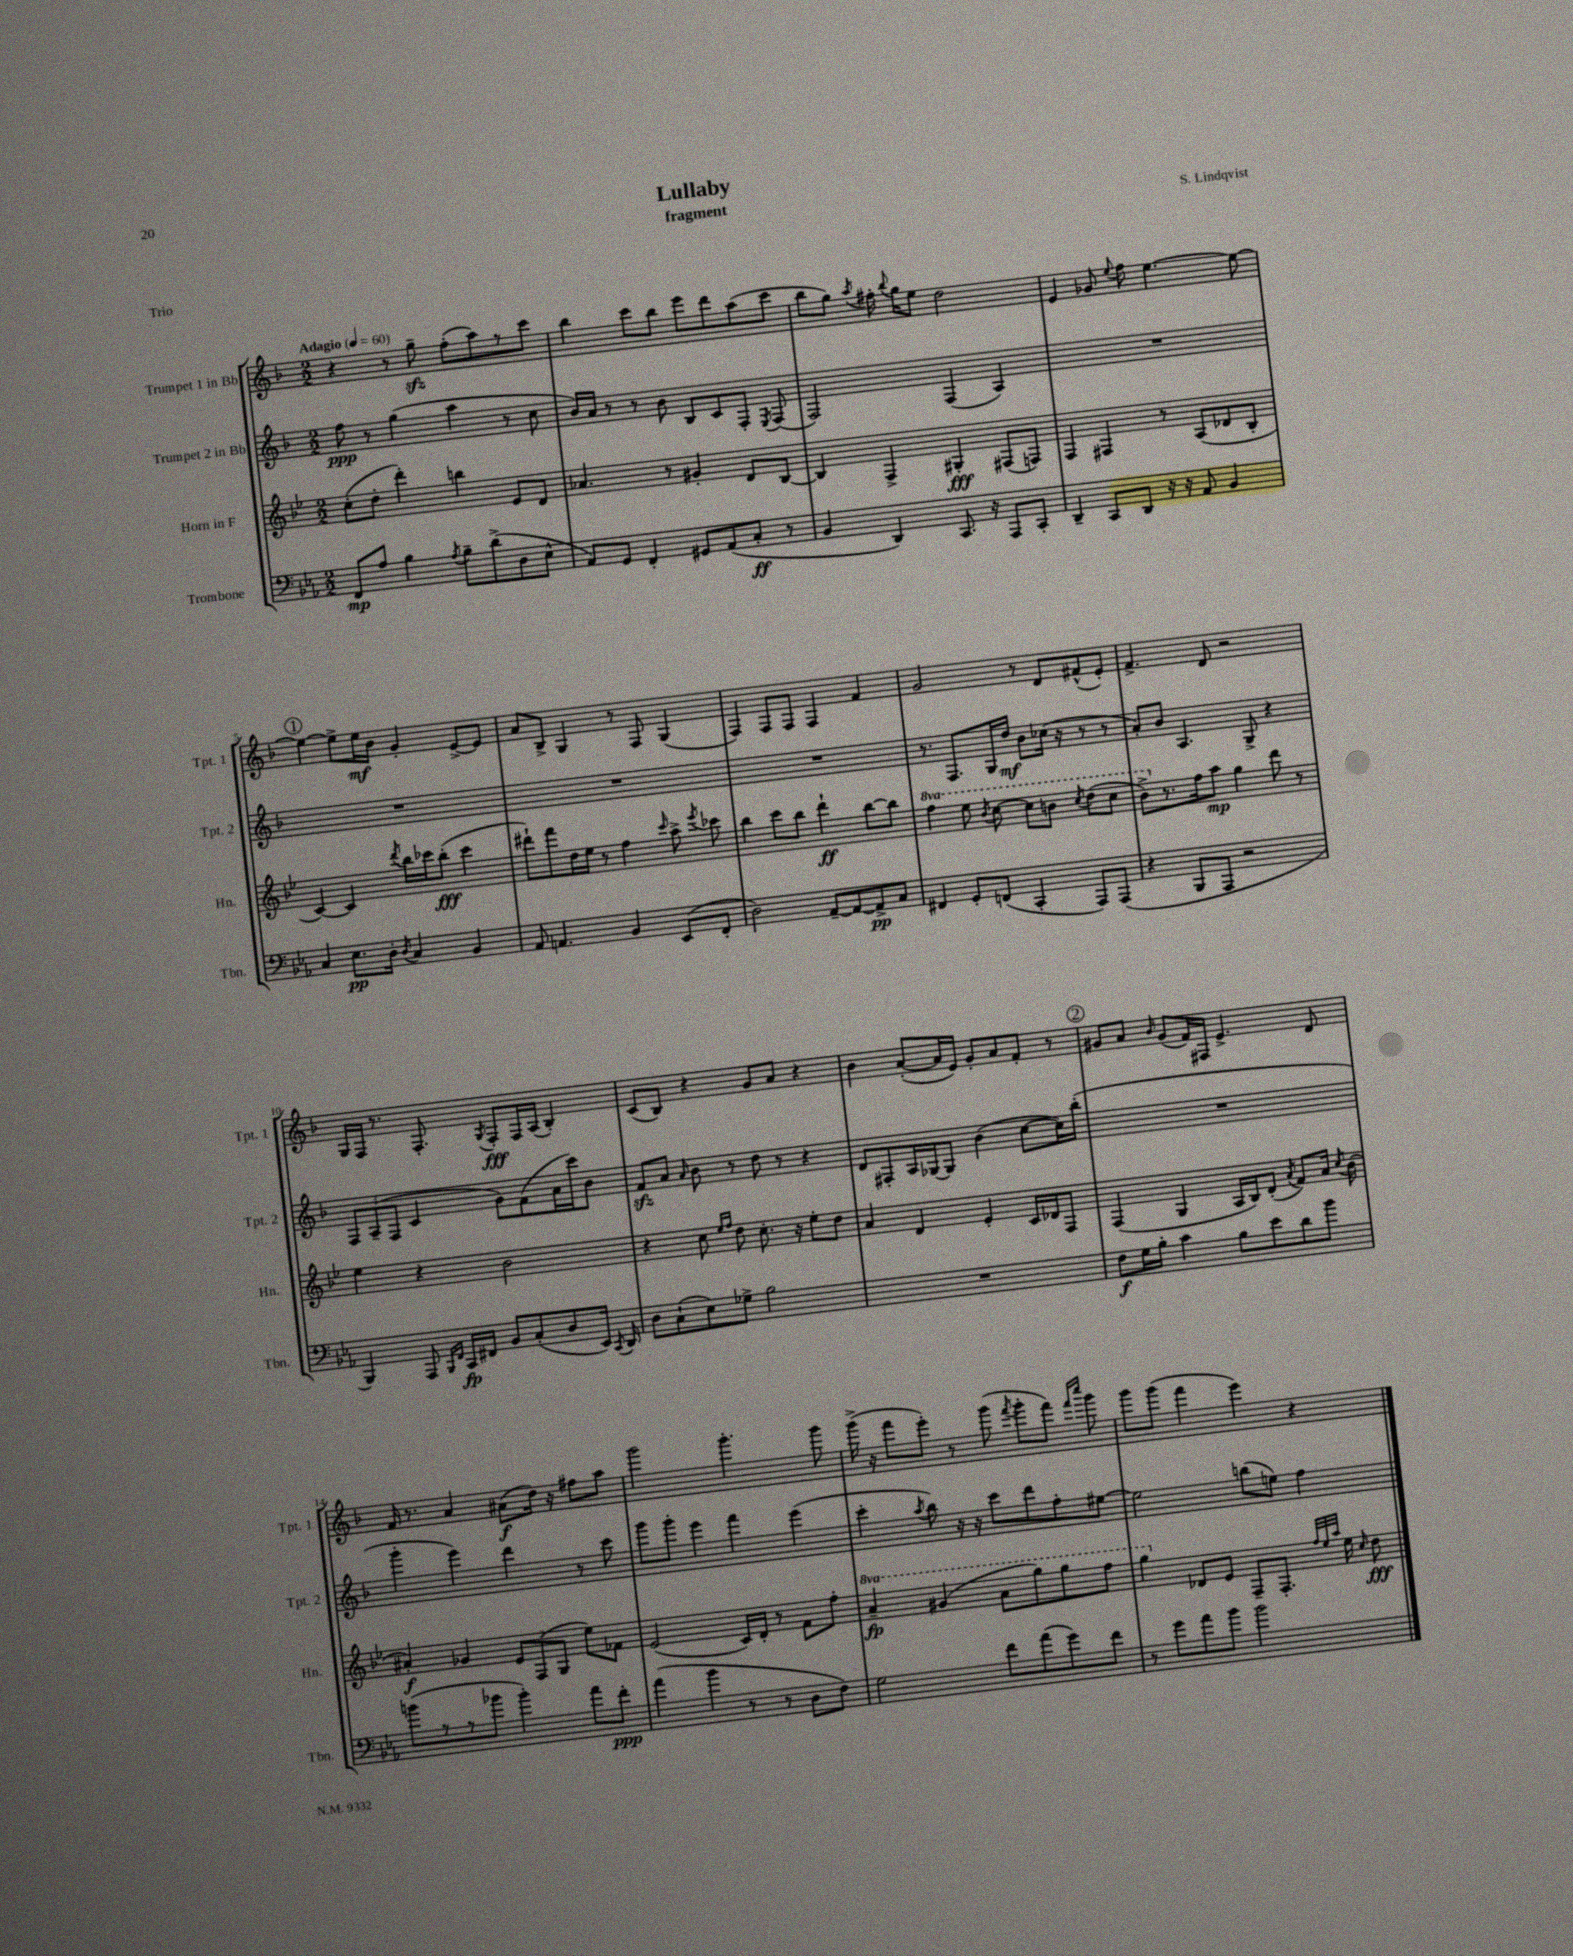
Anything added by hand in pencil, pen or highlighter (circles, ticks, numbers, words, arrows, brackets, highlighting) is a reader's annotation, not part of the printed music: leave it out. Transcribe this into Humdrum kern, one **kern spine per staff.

**kern	**kern	**kern	**kern
*staff4	*staff3	*staff2	*staff1
*clefF4	*clefG2	*clefG2	*clefG2
*k[b-e-a-]	*k[b-e-]	*k[b-]	*k[b-]
*M2/2	*M2/2	*M2/2	*M2/2
*MM60	*MM60	*MM60	*MM60
8FF	(8cc'	8ff	4r
8A-	8dd'	8r	.
4B-	4ddd')	(4gg	8r
.	.	.	8gg~
8qA-	.	.	.
8B-~	4bb	4aa	(8ff'
(8d^	.	.	8aa)
8D	8e-	8r	8r
8E-^^	8d	8cc	8ccc
=	=	=	=
8AA-)	4.a-	16b-)	4bb-
.	.	16a	.
8GG	.	8r	.
4FF'	.	8r	8ccc
.	8r	8b-	8bb-
8GG#	4g#'	8B-	8eee
(8AA-	.	8c	8ddd
8C'	8d	8F'	(8aa
.	.	8qE	.
8r	[8B-	(8F	8ccc
=	=	=	=
4BB-	4B-]	2F)	8bb-
.	.	.	8gg)
.	.	.	8qaa
4DD)	4F^	.	16ff#'
.	.	.	8qqbb-
.	.	.	16gg
.	.	.	8ee
8.CC	4G#'	(4F	2dd
16r	.	.	.
8AAA-	(8F#	4A)	.
8CC'	8F)	.	.
=	=	=	=
4DD~	4F	1r	4e
8CC	4F#	.	8g-
.	.	.	8qqee
8DD	.	.	8ff
16r	8r	.	[4.ee
16r	.	.	.
8AA-	(8A	.	.
4BB-	8d-	.	.
.	8B-'	.	8ee_
=	=	=	=
4C	[4c)	1r	4ee_
8.E-	4c]	.	8ee^]
.	.	.	16ee
16D'	.	.	16b-
8qD	8qddd	.	.
4C	16bb-	.	4g'
.	16ccc-	.	.
.	(8bb-'	.	.
4BB-	4ccc-	.	[8e^
.	.	.	8e]
=	=	=	=
8AA-	8ddd#`)	1r	8a
4.AA	8fff	.	8B-^
.	16dd	.	4G
.	16ee-	.	.
.	8r	.	.
4BB-	4ff	.	8r
.	.	.	8F
.	16qqccc	.	.
(8EE-	8aa^	.	(4G
.	8qeee-	.	.
8FF'	8ccc-	.	.
=	=	=	=
2D)	4bb-	1r	4F)
.	8ccc	.	8F
.	8bb-	.	8F
[8AA-~	4ddd`	.	4F
8AA-_	.	.	.
8AA-^]	[8bb-	.	4f
8C	8bb-]	.	.
=	=	=	=
4FF#	4fff	8.r	2g
.	.	8.F	.
8GG'	8eee-	.	.
.	8qbb-	.	.
(8FF	[8ccc	16G	.
.	.	16dd	.
4CC'	8ccc]	8b-	8r
.	8bb	(16cc-	8d
.	.	16r	.
.	8qccc	.	.
8AAA-)	(8ddd	8r	(8f#^^
(8AAA-	8ccc	8r	8e')
=	=	=	=
4r	8bb-^)	8a')	4.f^
.	8.r	8b-	.
8BBB-	.	4.A	.
.	16ff	.	.
8AAA-	8aa	.	8d
2r	4gg	.	2r
.	.	8G^	.
.	8ddd	4r	.
.	8r	.	.
=	=	=	=
4BBB-)	4ee-	12F	16G
.	.	.	16F
.	.	(12A~	.
.	.	.	8.r
.	.	12F	.
8AAA-	4r	4c	.
.	.	.	8.F'
16qqBBB-	.	.	.
16qqFF	.	.	.
16CC	.	.	.
16FF#	.	.	.
.	.	.	8qG
8BB-	2b-	8g)	8F'
(8C'	.	(8f	16F
.	.	.	(16A
8D	.	16a	4B-')
.	.	16ccc)	.
16EE-)	.	8b-	.
8qCC	.	.	.
16DD	.	.	.
=	=	=	=
8D	4r	8f	(8c
(8C`	.	8a	8B-)
.	.	16qqa	.
8E-)	8cc	8b-	4r
.	16qqee-	.	.
.	16qqff	.	.
8G-^	8dd	8r	.
2B-	8.cc'	8dd	8g
.	.	8r	8a
.	16r	.	.
.	8ee-'	4r	4r
.	8dd	.	.
=	=	=	=
1r	4a	8d	4b-
.	.	8F#'	.
.	4d	16A	([8a'
.	.	[16G-	.
.	.	8G-]	16a]
.	.	.	16e)
.	4e-'	(4b-	8g'
.	.	.	8a
.	16c	[8cc	8f'
.	16d-	.	.
.	8F	16cc])	8r
.	.	(16bb-'	.
=	=	=	=
8F	(4F	1r	8g#
16G	.	.	8a
16B-'	.	.	.
.	.	.	16qqb-
4c	4G	.	(8g#
.	.	.	16f)
.	.	.	16F#
8B-	16A	.	4.e^
.	16B-)	.	.
8e-	(8d'	.	.
.	8qa	.	.
8d	8f)	.	.
8b-	16a	.	8d
.	8qcc	.	.
.	(16b-	.	.
=	=	=	=
(8b	4a#')	4ggg'	16f
.	.	.	8.r
8r	.	.	.
8r	4g-	4eee)	4a
8b-	.	.	.
4b-')	12e-	4ddd	(8a#
.	(12F	.	.
.	.	.	16dd)
.	12G	.	.
.	.	.	16r
8a-	8ee-)	8r	8ff#
8f'	8f-	8ccc	8aa
=	=	=	=
(4a-	(2e-	8ggg	2ggg
.	.	8ggg'	.
4b-	.	4eee	.
8r	16c)	4fff	4.ggg'
.	16d'	.	.
8r	8r	.	.
8D	8f	(4eee	.
8F)	8ff'	.	8ggg
=	=	=	=
2G	4aa~	4ccc'	(16ggg^
.	.	.	16r
.	.	.	8fff
.	.	8qaa	.
.	(4gg#	8bb-)	8eee')
.	.	16r	8r
.	.	16r	.
8f	8aa	8ccc	(8ggg
.	.	.	8qfff
(8a-	8ggg)	8ddd	8ggg'
8g)	8ggg	8ff'	8fff)
.	.	.	16qqfff
.	.	.	16qqcccc
8f	8fff	[8ee#	8ggg
=	=	=	=
8r	4ggg	2ee#]	8ggg
8g	.	.	(8ggg
8a-	8d-	.	4fff
8b-	8e-	.	.
2b-	8F~	(8bb	4eee)
.	8.F'	8ee)	.
.	.	4ff	4r
.	32qqff	.	.
.	32qqee-	.	.
.	32qqaa	.	.
.	16ee-	.	.
.	16qqcc	.	.
.	8dd	.	.
==	==	==	==
*-	*-	*-	*-
